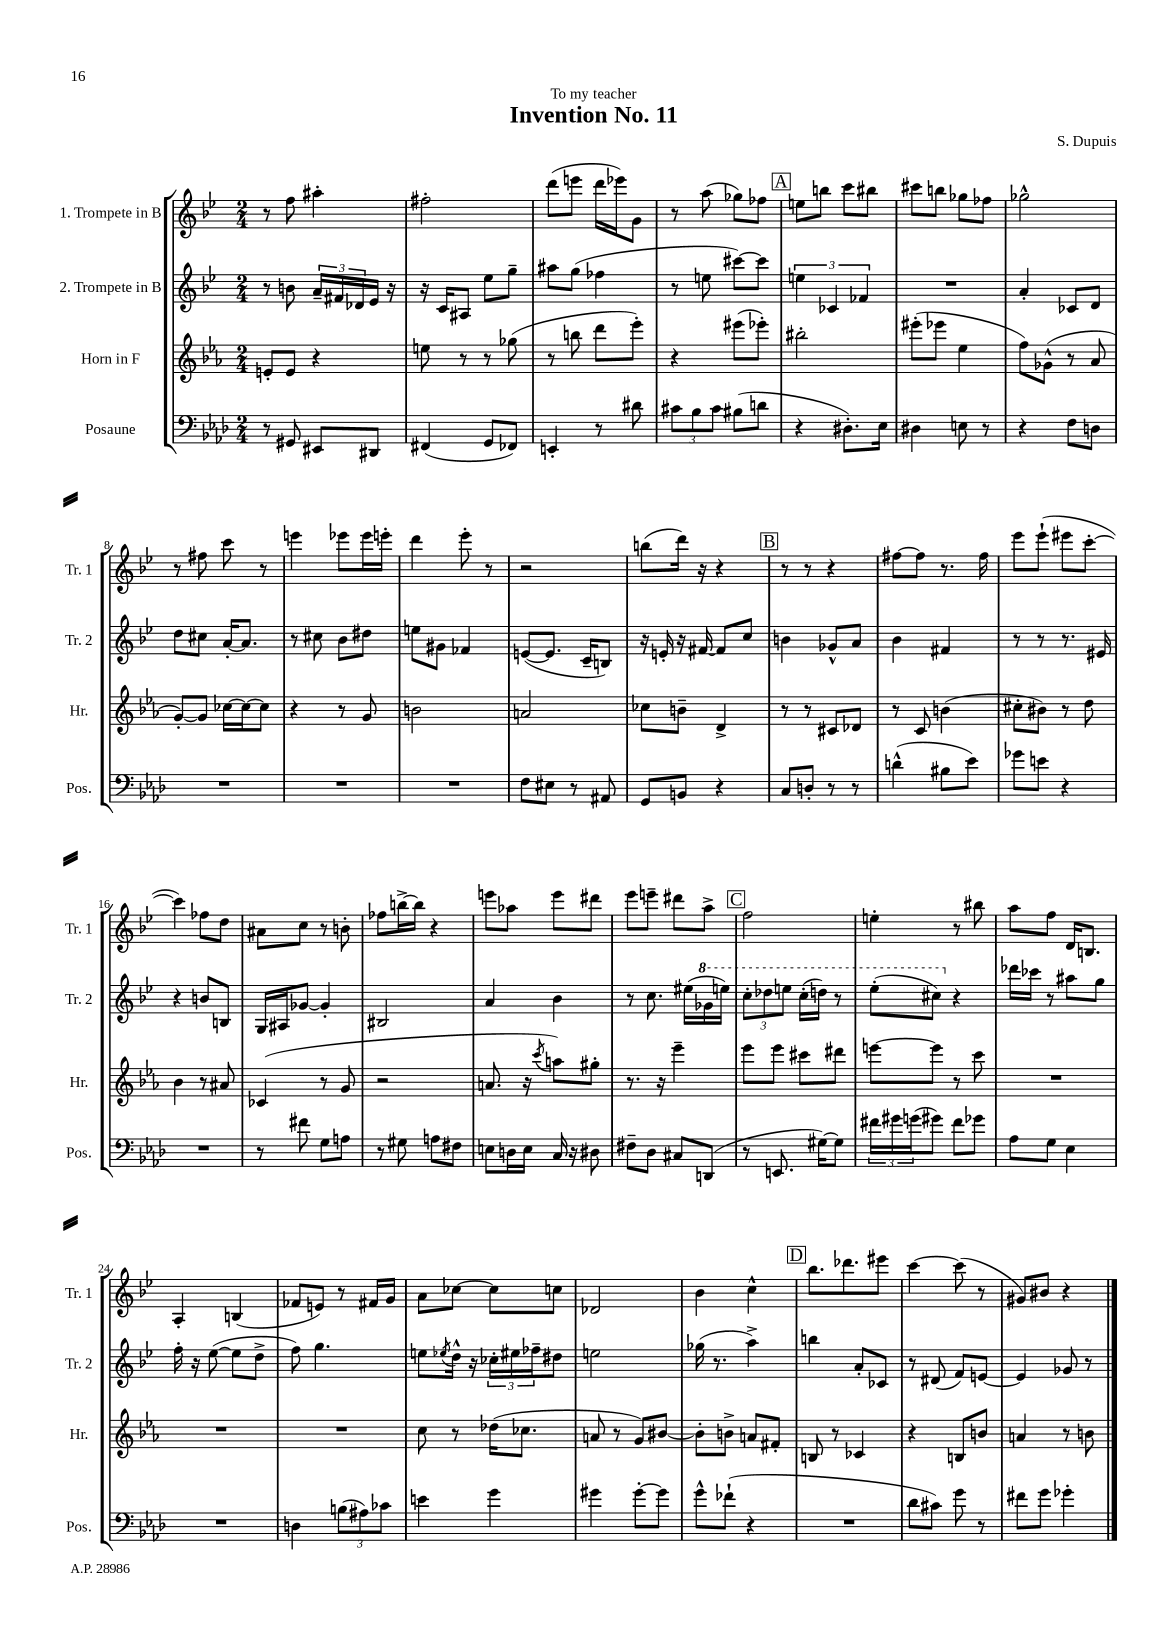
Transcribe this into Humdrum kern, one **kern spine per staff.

**kern	**kern	**kern	**kern
*part4	*part3	*part2	*part1
*staff4	*staff3	*staff2	*staff1
*I"Posaune	*I"Horn in F	*I"2. Trompete in B	*I"1. Trompete in B
*I'Pos.	*I'Hr.	*I'Tr. 2	*I'Tr. 1
*clefF4	*clefG2	*clefG2	*clefG2
*k[b-e-a-d-]	*k[b-e-a-]	*k[b-e-]	*k[b-e-]
*M2/4	*M2/4	*M2/4	*M2/4
=1	=1	=1	=1
8r	8en'/L	8r	8r
8GG#X/	8e/J	8bn\	8ff\
8EE#X/L	4r	24a~/LL	4aa#X'\
.	.	24f#X/	.
.	.	24d-X/	.
8DD#X/J	.	16e-/JJ	.
.	.	16r	.
=2	=2	=2	=2
(4FF#X/	8een\	16r	2ff#X'\
.	.	16c/KL	.
.	8r	8A#X/J	.
8GG/L	8r	8ee-\L	.
8FF-X/J)	(8gg-X\	8gg~\J	.
=3	=3	=3	=3
4EEn'/	8r	8aa#X\L	(8ddd\L
.	8bbn\	(8gg\J	8eeen\J
8r	8ddd\L	4ff-X\	16ddd\LL
.	.	.	16eee-X\J)
8d#X\	8eee-'\J)	.	8g\J
=4	=4	=4	=4
12c#X\L	4r	8r	8r
12B-\	.	.	.
.	.	8een\	(8aa\
12c#\J	.	.	.
(8B#X\L	(8eee#X\L	[8ccc#X\L)	8gg-X\L)
8dn\J	8eee-X'\J)	8ccc#\J]	8ff-X\J
!!LO:REH:place=s1:t=A
=5	=5	=5	=5
4r	2bb#X'\	6een\	8een\L
.	.	.	8bbn\J
.	.	6c-X/	.
8.D#X'\L)	.	.	8ccc\L
.	.	6f-X/	.
.	.	.	8bb#X\J
16E-\Jk	.	.	.
=6	=6	=6	=6
4D#X\	(8eee#X'\L	2r	8ccc#X\L
.	8eee-X\J	.	8bbn\J
8En\	4ee-\	.	8gg-X\L
8r	.	.	8ff-X\J
=7	=7	=7	=7
4r	8ff\L)	4a'/	2gg-X^^\
.	(8g-X^^\J	.	.
8F\L	8r	8c-X/L	.
8Dn\J	8a-/	8d/J	.
!!LO:LB:g=z
=8	=8	=8	=8
2r	[8g'/L)	8dd\L	8r
.	8g/J]	8cc#X\J	8ff#X\
.	[16cc-X\LL	[16a'/KL	8ccc\
.	16cc-\J_	8.a/J]	.
.	8cc-\J]	.	8r
=9	=9	=9	=9
2r	4r	8r	4eeen\
.	.	8cc#X\	.
.	8r	8b-\L	8eee-X\L
.	8g/	8dd#X\J	16eee-\L
.	.	.	16eeen'\JJ
=10	=10	=10	=10
2r	2bn\	8een\L	4ddd\
.	.	8g#X\J	.
.	.	4f-X/	8eee-'\
.	.	.	8r
=11	=11	=11	=11
8F\L	2an/	([8en/L	2r
8E#X\J	.	8.e/J]	.
8r	.	.	.
.	.	16c~/KL	.
8AA#X/	.	8Bn/J)	.
=12	=12	=12	=12
8GG/L	8cc-X\L	16r	(8bbn\L
.	.	16en'/	.
8BBn/J	8bn~\J	16r	16ddd\Jk)
.	.	[16f#X/	16r
4r	4d^/	8f#/L]	4r
.	.	8cc/J	.
!!LO:REH:place=s1:t=B
=13	=13	=13	=13
8C/L	8r	4bn\	8r
8Dn'/J	8r	.	8r
8r	8c#X/L	8g-X^^/L	4r
8r	8d-X/J	8a/J	.
=14	=14	=14	=14
(4dn^^\	8r	4b-\	[8ff#X\L
.	8c/	.	8ff#\J]
8B#X\L	(4bn\	4f#X/	8.r
8e-\J)	.	.	.
.	.	.	16ff#\
=15	=15	=15	=15
8g-X\L	8cc#X'\L	8r	8eee-\L
8en\J	8b#X\J)	8r	(8eee-`\J
4r	8r	8.r	8eee#X\L
.	8dd\	.	[8ccc'\J
.	.	16e#X/	.
!!LO:LB:g=z
=16	=16	=16	=16
2r	4b-\	4r	4ccc\])
.	8r	8bn/L	8ff-X\L
.	8a#X/	8Bn/J	8dd\J
=17	=17	=17	=17
8r	(4c-X/	16G/LL	8a#X\L
.	.	16A#X/J	.
8f#X\	.	[8g-X/J	8cc\J
8G\L	8r	4g-'/]	8r
8An\J	8g/	.	8bn'\
=18	=18	=18	=18
8r	2r	2B#X/	8ff-X\L
8G#X\	.	.	[16bbn^\L
.	.	.	16bb\JJ]
8An\L	.	.	4r
8F#X\J	.	.	.
=19	=19	=19	=19
8En\L	8.an/	4a/	8eeen\L
16Dn\L	.	.	8aa-X\J
16E\JJ	16r	.	.
.	8qccc/	.	.
16C/	8aan\L)	4b-\	8eee\L
16r	.	.	.
8D#X\	8gg#X'\J	.	8ddd#X\J
=20	=20	=20	=20
8F#X~\L	8.r	8r	8eee-\L
8D-\J	.	8.cc\	8eeen~\J
.	16r	.	.
8C#X/L	4eee-~\	.	8ddd#X\L
.	.	(16ee#X\LL	.
*	*	*8va	*
(8DDn/J	.	16gg-X\	8aa^\J
.	.	16eeen\JJ)	.
!!LO:REH:place=s1:t=C
=21	=21	=21	=21
8r	8eee-\L	12ccc'\L	2ff\
.	.	12ddd-X\	.
8.EEn/	8eee-\J	.	.
.	.	12eeen\J	.
.	8ccc#X\L	(16ccc'\LL	.
[16G#X\KL)	.	16dddn\JJ)	.
8G#\J]	8ddd#X\J	8r	.
=22	=22	=22	=22
24f#X\LL	[8eeen\L	(8eee-'\L	4een'\
24g#X\	.	.	.
(24gn\J	.	.	.
8g#X\J)	8eee\J]	8ccc#X\J)	.
*	*	*X8va	*
8f#\L	8r	4r	8r
8g-X\J	8ccc\	.	8bb#X\
=23	=23	=23	=23
8A-\L	2r	16ddd-X\LL	8aa\L
.	.	16ccc-X\JJ	.
8G\J	.	8r	8ff\J
4E-\	.	8aa#X\L	16d/KL
.	.	.	8.Bn/J
.	.	8gg\J	.
!!LO:LB:g=z
=24	=24	=24	=24
2r	2r	16ff'\	4A'/
.	.	16r	.
.	.	([8ee-\	.
.	.	8ee-\L]	(4Bn/
.	.	8dd^\J	.
=25	=25	=25	=25
4Dn\	2r	8ff\)	8f-X/L
.	.	4.gg\	8en/J)
(12Bn\L	.	.	8r
12A#X\)	.	.	.
.	.	.	16f#X/LL
12c-X\J	.	.	.
.	.	.	16g/JJ
=26	=26	=26	=26
4en\	8cc\	8een\L	8a\L
.	.	8qee-X/	.
.	8r	16dd^^\Jk	[8cc-X\J
.	.	16r	.
4g\	(16dd-X\KL	24cc-X'\LL	8cc-\L]
.	.	24ee#X\	.
.	8.cc-X\J	.	.
.	.	24ff-X~\J	.
.	.	8dd#X\J	8ccn\J
=27	=27	=27	=27
4g#X\	8an/	2een\	2d-X/
.	8r	.	.
[8g#'\L	8g/L)	.	.
8g#\J]	[8b#X/J	.	.
=28	=28	=28	=28
8g^^\L	8b#'\L]	(16gg-X\	4b-\
.	.	8.r	.
(8f-X`\J	8bn^\J	.	.
4r	8an/L	4aa^\)	4cc^^\
.	8f#X'/J	.	.
!!LO:REH:place=s1:t=D
=29	=29	=29	=29
2r	8Bn/	4bbn\	8.bb-\L
.	8r	.	.
.	.	.	8.ddd-X\
.	4c-X/	8a'/L	.
.	.	8c-X/J	8eee#X\J
=30	=30	=30	=30
8d-\L	4r	8r	[4ccc\
8c#X\J)	.	(8d#X/	.
8g\	8Bn/L	8f/L)	(8ccc\]
8r	8bn/J	[8en/J	8r
=31	=31	=31	=31
8f#X\L	4an/	4e/]	8g#X/L)
8g\J	.	.	8b#X/J
4g-X'\	8r	8g-X/	4r
.	8bn\	8r	.
==	==	==	==
*-	*-	*-	*-
